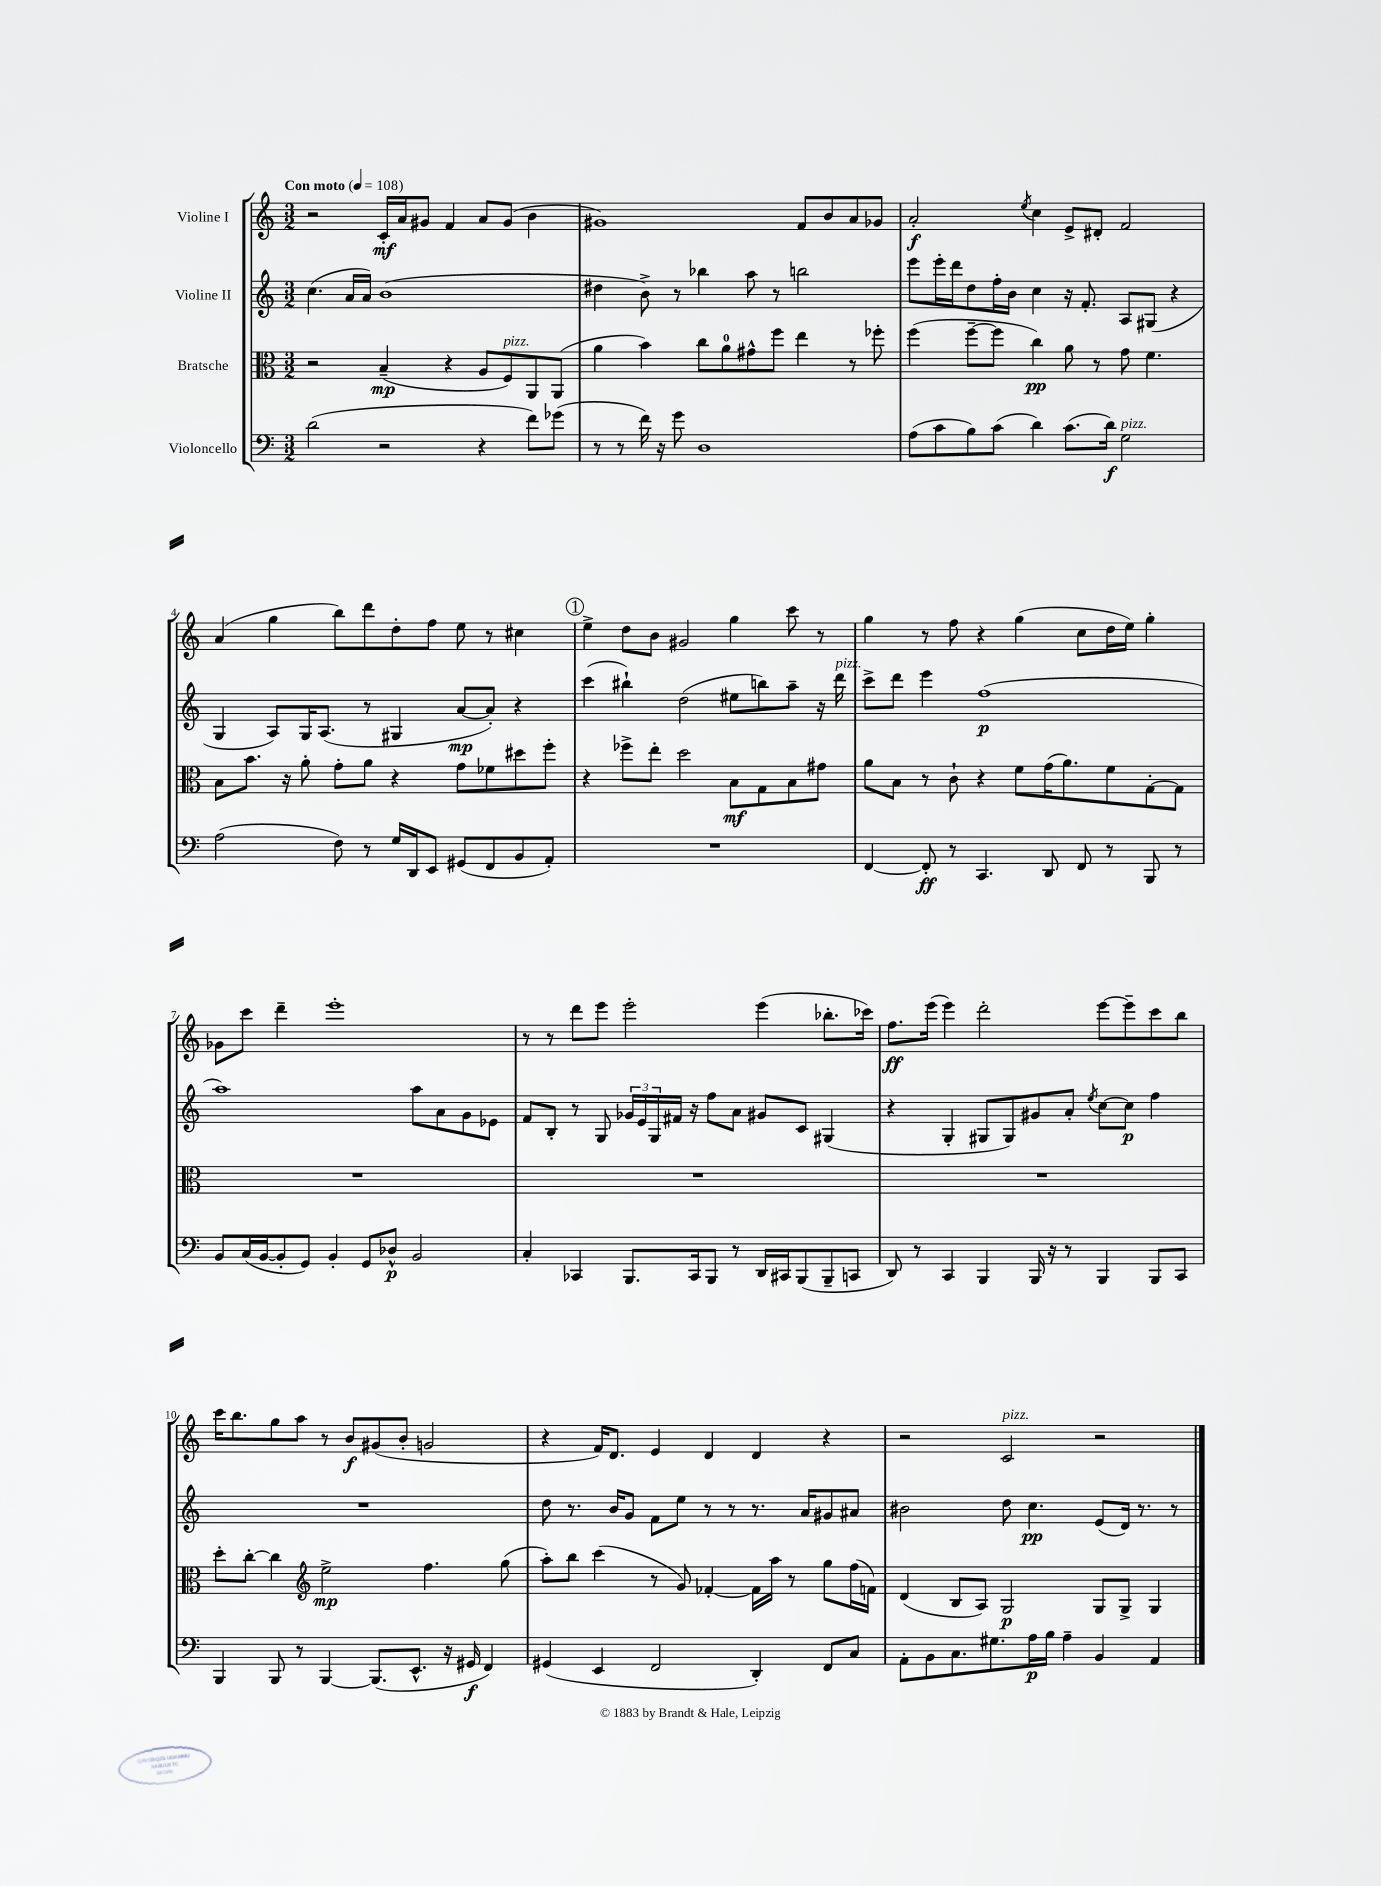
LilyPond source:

<<
\new StaffGroup <<
\new Staff = "s0" \with { instrumentName = "Violine I" } {
    \clef treble \key c \major \numericTimeSignature \time 3/2 \tempo "Con moto" 4 = 108
    r2 c'16-.\mf a'16 gis'8 f'4 a'8 gis'8( b'4 |
    gis'1) f'8 b'8 a'8 ges'8 |
    a'2-.\f \acciaccatura { e''8 } c''4 e'8-> dis'8-. f'2 |
    a'4( g''4 b''8) d'''8 d''8-. f''8 e''8 r8 cis''4 |
    \mark \markup { \circle "1" } e''4-> d''8 b'8 gis'2 g''4 c'''8 r8 |
    g''4 r8 f''8 r4 g''4( c''8 d''16 e''16) g''4-. |
    ges'8 c'''8 d'''4-- e'''1-. |
    r8 r8 d'''8 e'''8 e'''2-. e'''4( bes''8.-. ces'''16) |
    f''8.\ff e'''16( e'''4) d'''2-. e'''8~ e'''8-- c'''8 b''8 |
    c'''16 b''8. g''8 a''8 r8 b'8\f gis'8( b'8-. g'2 |
    r4 f'16) d'8. e'4 d'4 d'4 r4 |
    r2 c'2^\markup { \italic "pizz." } r2 \bar "|." |
}
\new Staff = "s1" \with { instrumentName = "Violine II" } {
    \clef treble \key c \major \numericTimeSignature \time 3/2
    c''4.( a'16 a'16) b'1( |
    dis''4 b'8->) r8 bes''4 a''8 r8 b''2 |
    e'''8 e'''16-. d'''16 d''8 f''16-. b'16 c''4 r16 f'8.-. a8 gis8( r4 |
    g4 a8) g16 a8.( r8 gis4 a'8~\mp a'8-.) r4 |
    \mark \markup { \circle "1" } c'''4( bis''4-!) d''2( eis''8 b''8) a''8-- r16 d'''16^\markup { \italic "pizz." } |
    c'''8-> d'''8 e'''4 f''1\p( |
    a''1) a''8 a'8 g'8 ees'8 |
    f'8 b8-. r8 g8 \tuplet 3/2 { ges'16 e'16 g16 } fis'16 r16 f''8 a'8 gis'8 c'8 gis4( |
    r4 g4-. gis8 gis8) gis'8 a'8-. \acciaccatura { e''8 } c''8~ c''8\p f''4 |
    R1. |
    d''8 r8. b'16 g'8 f'8 e''8 r8 r8 r8. a'16 gis'8 ais'8 |
    bis'2 d''8 c''4.\pp e'8( d'16) r8. r8 \bar "|." |
}
\new Staff = "s2" \with { instrumentName = "Bratsche" } {
    \clef alto \key c \major \numericTimeSignature \time 3/2
    r2 b4--\mp( r4 a8 f8^\markup { \italic "pizz." }) a,8 a,8( |
    a'4 b'4) c''8 a'8-0 gis'8-^ f''8 e''4 r8 fes''8-. |
    f''4( f''8~-- f''8 c''4\pp) a'8 r8 g'8 f'4. |
    b8 b'8. r16 a'8-. g'8-. a'8 r4 g'8 fes'8 dis''8 f''8-. |
    \mark \markup { \circle "1" } r4 fes''8-> e''8-. d''2 b8\mf g8 b8 gis'8 |
    a'8 b8 r8 c'8-! r4 f'8 g'16( a'8.) f'8 g8~-. g8 |
    R1. |
    R1. |
    R1. |
    d''8-. c''8~-. c''4 \clef treble e''2->\mp f''4. g''8( |
    a''8-.) b''8 c'''4( r8 g'8) fes'4~-. fes'16 a''16 r8 g''8 f''16( f'16) |
    d'4( b8 a8) g2\p g8 g8-> g4 \bar "|." |
}
\new Staff = "s3" \with { instrumentName = "Violoncello" } {
    \clef bass \key c \major \numericTimeSignature \time 3/2
    d'2( r2 r4 f'8) ges'8( |
    r8 r8 f'16) r16 g'8 d1 |
    a8( c'8 b8) c'8( d'4) c'8.( d'16\f) g2^\markup { \italic "pizz." } |
    a2( f8) r8 g16 d,16 e,8 gis,8( f,8 b,8 a,8-.) |
    \mark \markup { \circle "1" } R1. |
    f,4~ f,8-.\ff r8 c,4. d,8 f,8 r8 b,,8 r8 |
    b,8 c16( b,16~ b,8-. g,8) b,4-. g,8 des8-^\p b,2 |
    c4-. ces,4 b,,8. ces,16 b,,8 r8 d,16 cis,16 b,,8( b,,8-- c,8 |
    d,8) r8 c,4 b,,4 b,,16 r16 r8 b,,4 b,,8 c,8 |
    b,,4 b,,8 r8 b,,4~ b,,8.( e,8.-^ r16 gis,16\f f,4) |
    gis,4( e,4 f,2 d,4-.) f,8 c8 |
    a,8-. b,8 c8. gis8. a16\p b16 a4-- b,4 a,4 \bar "|." |
}
>>
>>
